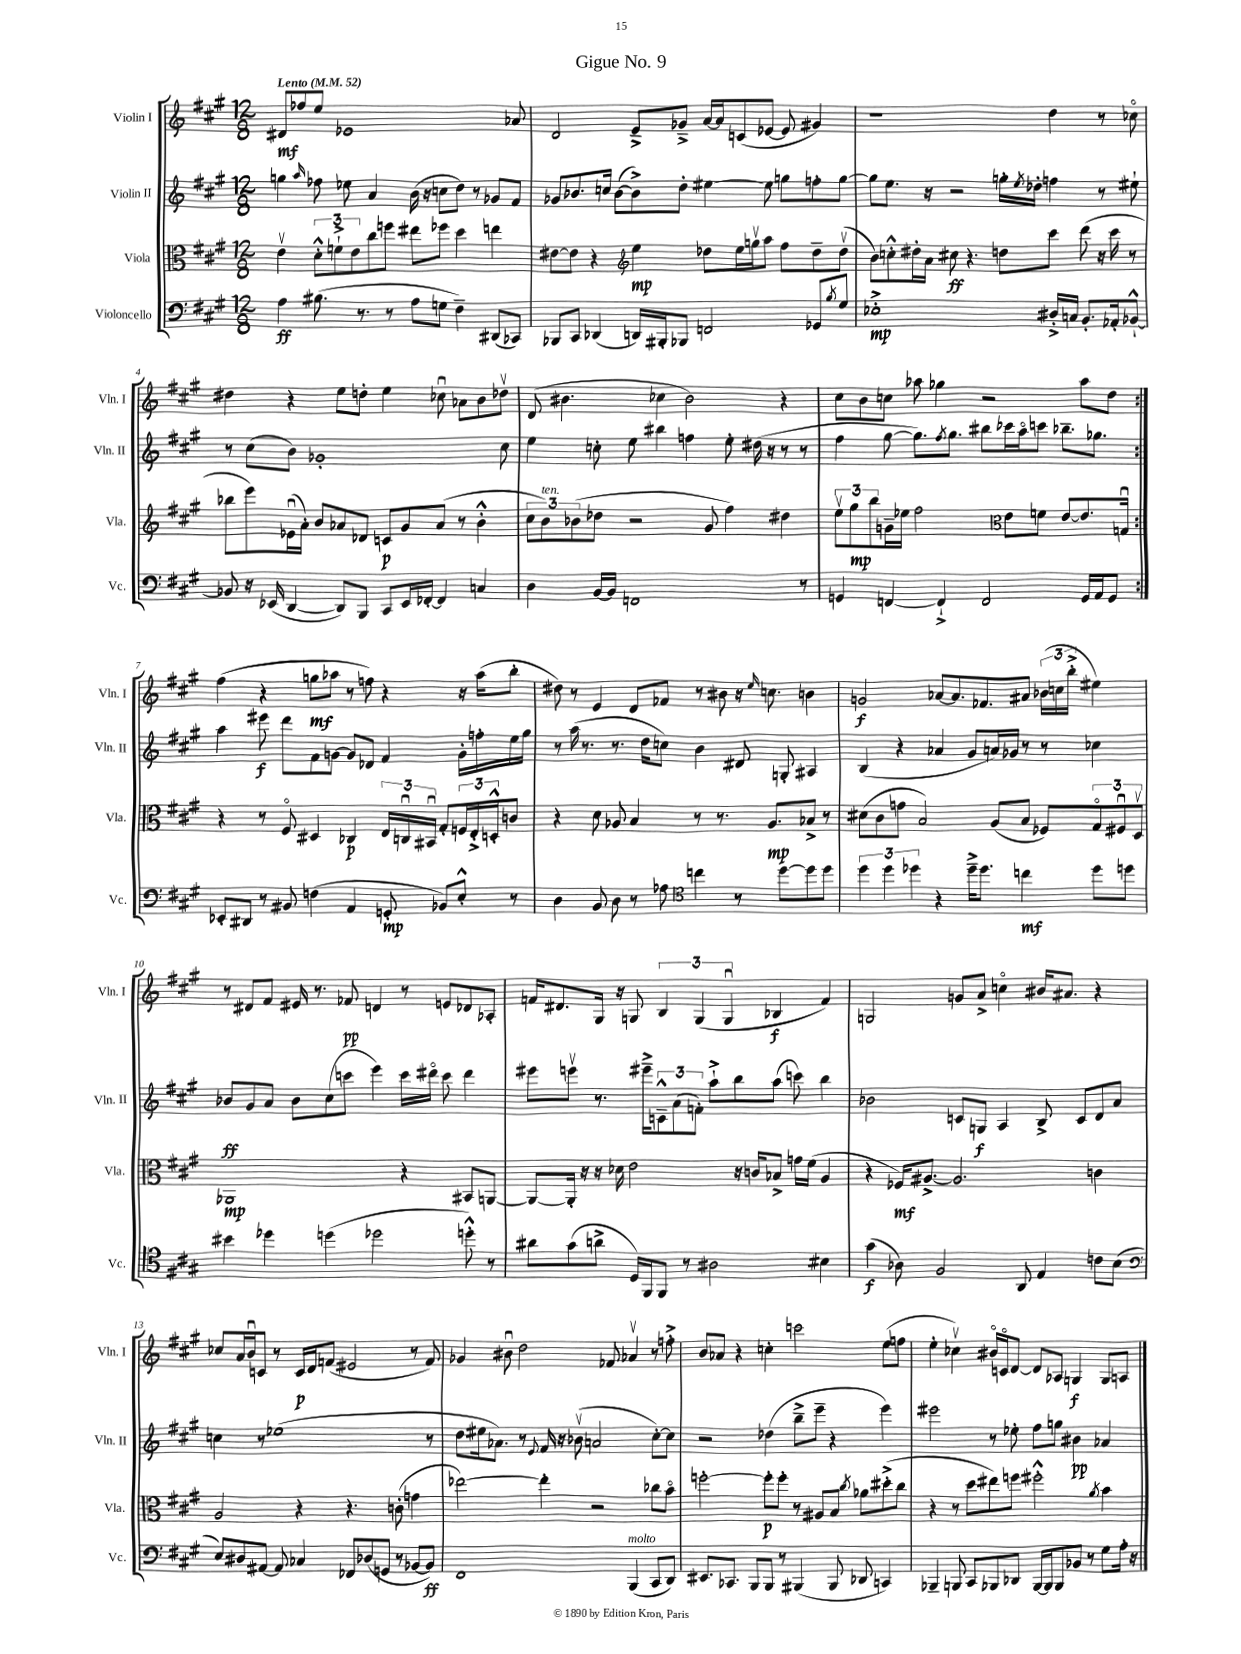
\header { title = "Gigue No. 9" }
<<
\new StaffGroup <<
\new Staff = "s0" \with { instrumentName = "Violin I" shortInstrumentName = "Vln. I" } {
    \clef treble \key a \major \numericTimeSignature \time 12/8 \tempo "Lento" 4 = 52
    \repeat volta 2 { dis'8\mf fes''8 e''8 ees'1 aes'8 |
    d'2 e'8---> ges'8---> a'16~ a'16 c'8( ees'8~ ees'8 gis'4) |
    r1 d''4 r8 ces''8\flageolet |
    dis''4 r4 e''8 d''8-. e''4 ces''8\downbow aes'8 b'8 des''8\upbow |
    d'8( bis'4. ces''4 bis'2) r4 |
    cis''8 b'8 c''8 aes''8 ges''4 r2 aes''8 d''8 | }
    fis''4( r4 g''8\mf aes''8 r8 f''8) r4 r16 aes''16( b''8-. |
    dis''8) r8 e'4 d'8 fes'8 r8 bis'8 r16 \grace { e''16 } c''8. b'4 |
    g'2\f aes'8~ aes'8. fes'8. ais'8 \tuplet 3/2 { bes'16( c''16 b''16-.-> } eis''4) |
    r8 dis'8 fis'8 eis'16 r8. fes'8\pp d'4 r8 e'8 des'8 aes8-. |
    f'16 dis'8. gis16 r16 g8 \tuplet 3/2 { b4 g4( g4\downbow } bes4\f f'4) |
    g2 g'8 a'8-> c''4\flageolet bis'16 ais'8. r4 |
    ces''8 a'16 b'16\downbow c'8 r8 c'16\p d'16 f'8( eis'2 r8 f'8) |
    ges'4 bis'8\downbow d''2 fes'8 aes'4\upbow r8 f''8-.-> |
    b'8 aes'8 r4 c''4-. c'''2 e''8( f''8 |
    e''4-. ces''4\upbow) bis'16\flageolet c'16\flageolet d'8~ d'8 aes8 g4\f g8 a8 \bar "|." |
}
\new Staff = "s1" \with { instrumentName = "Violin II" shortInstrumentName = "Vln. II" } {
    \clef treble \key a \major \numericTimeSignature \time 12/8
    \repeat volta 2 { g''4 \grace { a''16 } fes''8 ees''8 a'4 b'16( r16 c''8 d''8) r8 ges'8 fis'8 |
    ges'8 bes'8. c''16 bes'8~( bes'8->) d''8-. eis''4~ eis''8 g''8 f''8-. g''8~ |
    g''8 e''8. r16 r2 g''16-. \acciaccatura { e''8 } des''16-. f''4 r8 eis''8-! |
    r8 cis''8( b'8) ges'1-. cis''8 |
    e''4 c''8-. e''8 bis''4 f''4 e''8-. dis''16( r16 r8 r8 |
    fis''4 gis''8~ gis''8.) \acciaccatura { fis''8 } gis''8. bis''8 ces'''16 a''16\flageolet c'''8 bes''8.-- ges''8. | }
    a''4 eis'''8\f d'''8 fis'8 g'8~ g'8 des'8 fis'4 g'16-. f''16-. e''16 gis''16 |
    r8 a''16( r8. r8. d''16 c''8) b'4 dis'8 g8-. ais4 |
    b4( r4 aes'4 gis'8 a'16) ges'16 r8 r8 ces''4 |
    bes'8\ff gis'8 a'8 bes'8 cis''8( c'''8 e'''4) c'''16 dis'''16\flageolet c'''8 dis'''4 |
    eis'''8 e'''8\upbow r8. eis'''16---> \tuplet 3/2 { c'8---^ a'8( f'8-.) } a''8-!-> b''8 a''8( c'''8) b''4 |
    bes'2 c'8 g8\f a4 b8-> c'8 d'8 a'8 |
    c''4 r8 ees''1( r8 |
    d''8 eis''16 aes'8.) r8 \appoggiatura { e'8 } fis'16 r16 bes'8\upbow( a'2 cis''8~-.) cis''8 |
    r2 des''4( b''8---> e'''8-- r4 e'''4) |
    eis'''2 r8 ees''8-. fis''8 g''8 bis'4\pp aes'4 \bar "|." |
}
\new Staff = "s2" \with { instrumentName = "Viola" shortInstrumentName = "Vla." } {
    \clef alto \key a \major \numericTimeSignature \time 12/8
    \repeat volta 2 { e'4\upbow \tuplet 3/2 { d'8-.-^ f'8-!-> e'8 } cis''8 f''8 eis''8 fes''8 d''4 e''4 |
    eis'8~ eis'8 r4 \clef treble e''4\mp des''8 e''16 g''16\upbow a''8 fis''8 des''8-- des''8\upbow( |
    b'8) c''8-.-^ dis''16-. a'16 cis''8\ff r4. d''8 cis'''8 d'''8( r16 cis'''16 r8 |
    bes''8 e'''8) ees'16\downbow( a'16-.) b'8 aes'8 des'8 c'8\p gis'8 aes'8( r8 b'4-.-^ |
    \tuplet 3/2 { cis''8 b'8^\markup { \italic "ten." }) bes'8( } des''8 r2 gis'8 fis''4) dis''4 |
    \tuplet 3/2 { e''8\upbow gis''8\mp b''8 } g'16-- ees''16 fis''2 \clef alto e'8 f'8 e'8~ e'8. g16\downbow | }
    r4 r8 fis8\flageolet dis4 ces4\p \tuplet 3/2 { e16 c16\downbow bis,16\downbow } gis8-. \tuplet 3/2 { f16 e16-.-> d16-.-^ } c'8 |
    r4 d'8 aes8 b4 r8 r8. aes8.\mp bes8-> r8 |
    dis'8( cis'8 g'8 b2) a8( b8 fes8) \tuplet 3/2 { gis8\flageolet fis8\downbow d8\upbow } |
    aes,1\mp r4 bis,8 a,8~ |
    a,8~ a,16-. r16 r16 des'16 e'2 r16 c'16 bes8-> g'16 fis'16( a4 |
    r4 fes16\mf) ais8.~-> ais2. c'4 |
    a2 r4 r4. c'8-.( g'4 |
    ees''2~) ees''4-. r2 ces''8 b'8\flageolet |
    f''2~-. f''8-.\p f''8-. r8 ais8 b8 \acciaccatura { cis''8 } aes'8 dis''8-.->( cis''8 |
    r4 r8 d''8 eis''8) f''8 fis''2-.-^ \acciaccatura { a'8 } b'4 \bar "|." |
}
\new Staff = "s3" \with { instrumentName = "Violoncello" shortInstrumentName = "Vc." } {
    \clef bass \key a \major \numericTimeSignature \time 12/8
    \repeat volta 2 { a4\ff bis8.( r8. r8 a8 g8 fis4--) dis,8( ces,8) |
    bes,,8 cis,8 des,4( d,16) bis,,16-. bes,,8 f,2 ges,8 \acciaccatura { b8 } gis8 |
    ees1-.->\mp dis16-.-> c16 b,8.-. aes,16-. bes,8~-!-^ |
    bes,8 r16 ees,16( d,4~ d,8) b,,8 cis,8 ees,16 fes,16~-. fes,4 c4 |
    d4 b,16~ b,16 f,1 r8 |
    g,4 f,4~ f,4-!-> f,2 g,16 a,16 g,8 | }
    ees,8-. dis,8 r8 bis,8 f4( a,4 g,8-.\mp bes,8) e8-.-^ r8 |
    d4 b,8 d8 r8 aes8 \clef tenor c''4 r8 d''8~ d''8 d''8 |
    \tuplet 3/2 { d''4 d''4 des''4 } r4 des''16---> des''8. c''4\mf des''8 d''8 |
    bis'4 des''4 d''4( des''2 d''8-.-^) r8 |
    ais'8 gis'8( a'8-> d16) fis,16 fis,8 r8 ais2 bis4 |
    gis'4\f( aes8) fis2 a,8 e4 c'8 b8( |
    \clef bass e8) dis8 ais,8~ ais,8 ces4 fes,8 des8( g,8 r8 bes,8~ bes,8\ff) |
    fis,1 b,,4^\markup { \italic "molto" }( cis,8 d,8) |
    eis,8. ces,8. b,,8 b,,8 r8 bis,,4( bis,,8 des,8 c,4) |
    bes,,4-- b,,8 cis,8 bes,,8 des,8 bes,,16~ bes,,16 bes,,8 bes,8 r8 gis8 a16-. r16 \bar "|." |
}
>>
>>
